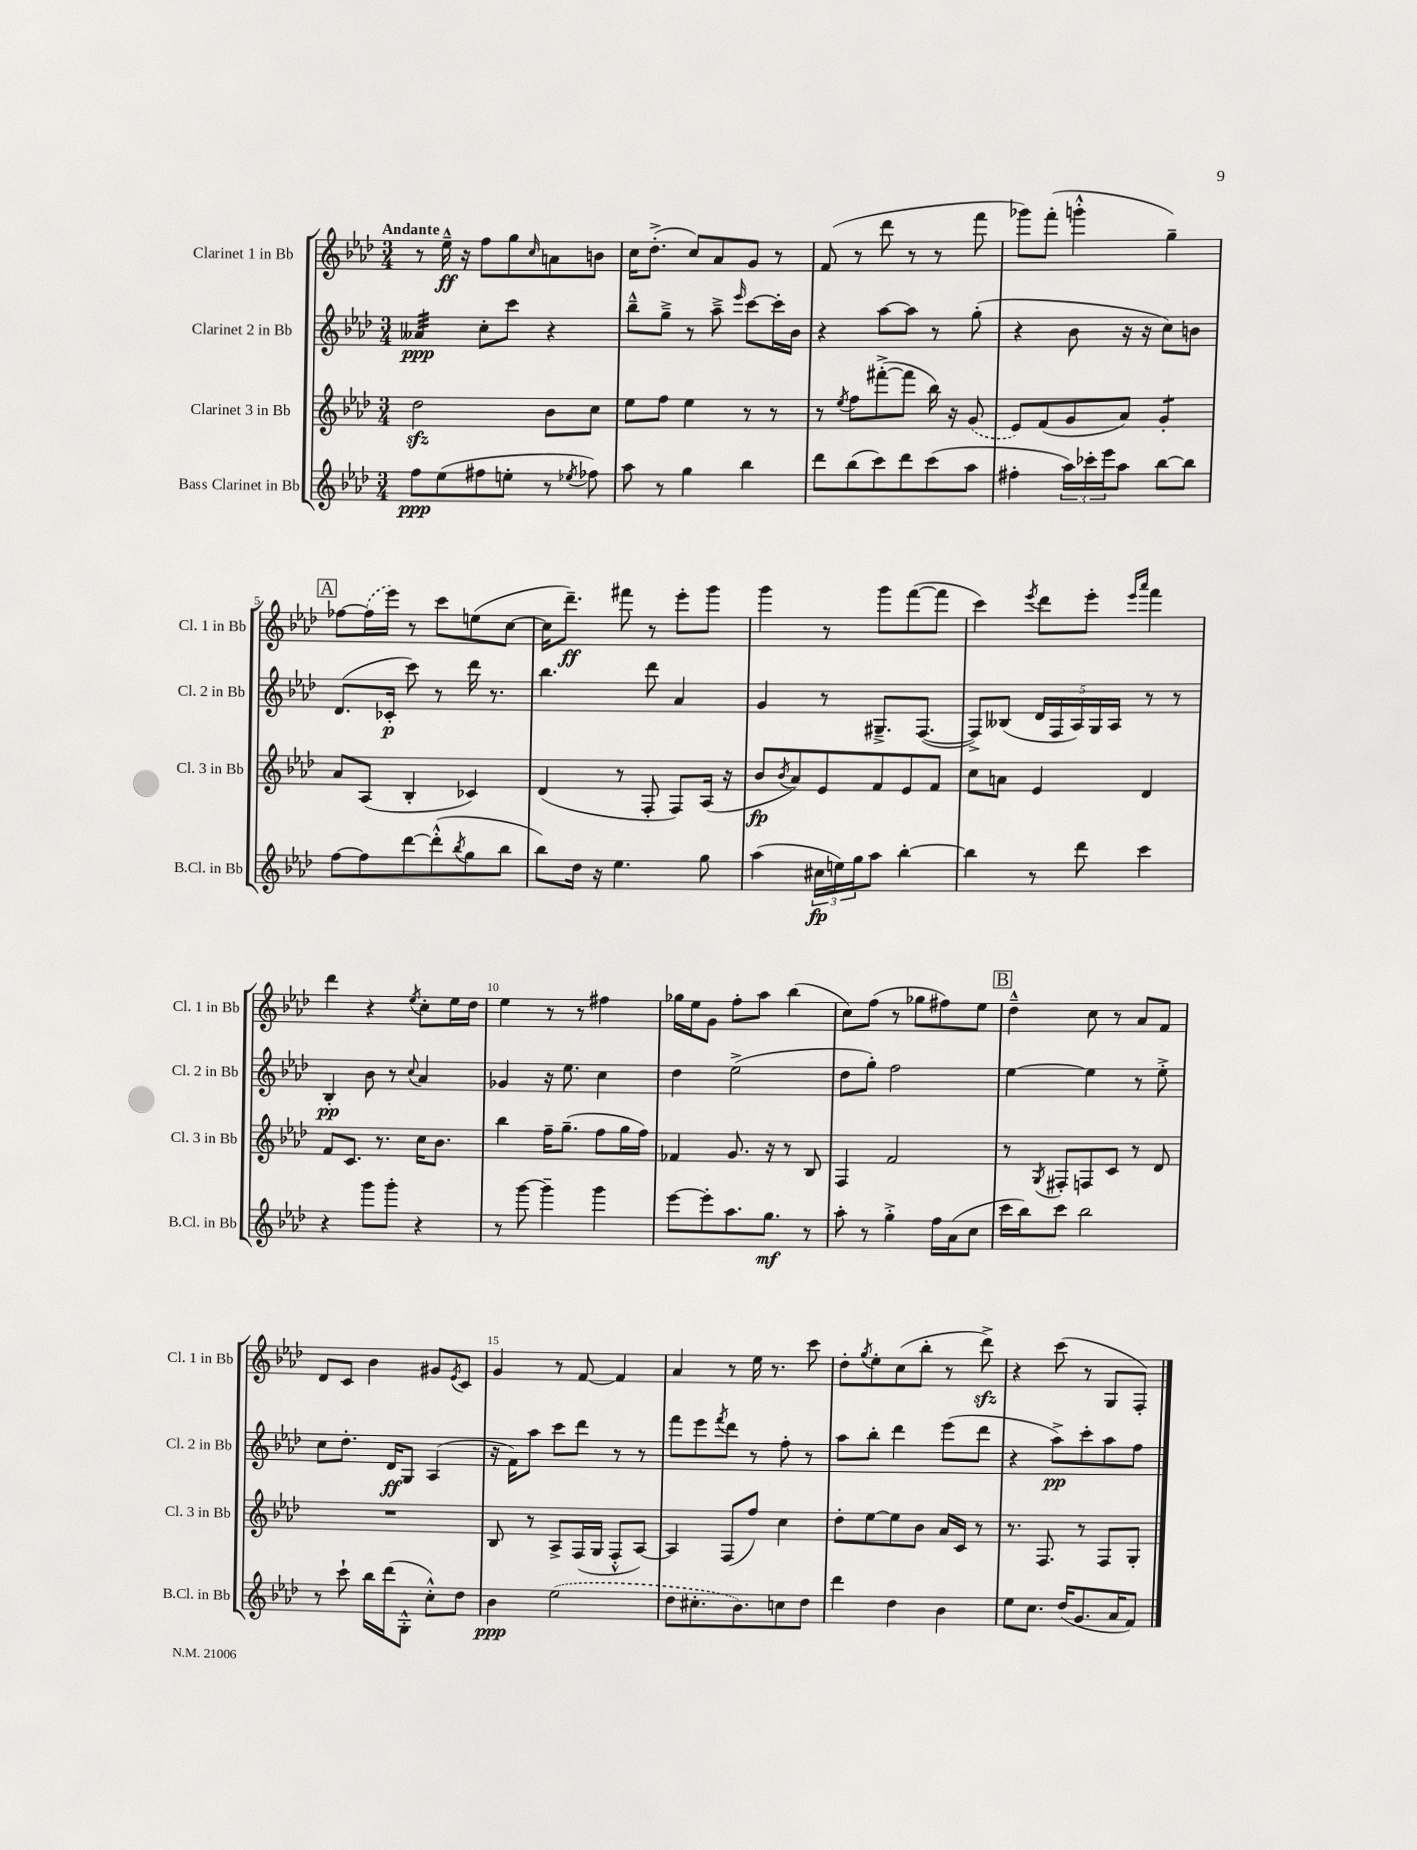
<<
\new StaffGroup <<
\new Staff = "s0" \with { instrumentName = "Clarinet 1 in Bb" shortInstrumentName = "Cl. 1 in Bb" } {
    \clef treble \key aes \major \numericTimeSignature \time 3/4 \tempo "Andante"
    r8 ees''16---^\ff r16 f''8 g''8 \grace { c''16 } a'8 b'8 |
    c''16 des''8.-.->( c''8) aes'8 g'8 r8 |
    f'8( r8 des'''8 r8 r8 f'''8 |
    ges'''8) f'''8-.( g'''4-.-^ g''4--) |
    \mark \markup { \box "A" } fes''8~ \once \slurDashed fes''16( ees'''16) r8 c'''8 e''8( c''8~ |
    c''16 des'''8.--\ff) fis'''8 r8 ees'''8-. g'''8 |
    g'''4 r8 g'''8 f'''8~( f'''8 |
    c'''4) \acciaccatura { ees'''8 } des'''8 ees'''8-. \grace { ees'''16 aes'''16 } f'''4 |
    des'''4 r4 \acciaccatura { ees''8 } c''8-. ees''16 des''16 |
    ees''4 r8 r8 fis''4 |
    ges''16 ees''16 g'8 f''8-. aes''8 bes''4( |
    c''8) f''8( r8 ges''8 fis''8) ees''8 |
    \mark \markup { \box "B" } des''4---^ c''8 r8 aes'8 f'8 |
    des'8 c'8 bes'4 gis'8 \acciaccatura { ees'8 } c'8 |
    g'4 r8 f'8~ f'4 |
    aes'4 r8 ees''16 r8. c'''8 |
    des''8-. \acciaccatura { g''8 } ees''8-. c''8( bes''8-. r8 des'''8->\sfz) |
    r4 c'''8( r8 g8 f8-.) \bar "|." |
}
\new Staff = "s1" \with { instrumentName = "Clarinet 2 in Bb" shortInstrumentName = "Cl. 2 in Bb" } {
    \clef treble \key aes \major \numericTimeSignature \time 3/4
    aeses'4:32\ppp c''8-. c'''8 r4 |
    bes''8---^ g''8---> r8 aes''8---> \grace { ees'''16 } c'''8~ c'''16-. bes'16 |
    r4 aes''8~ aes''8 r8 g''8-.( |
    r4 bes'8 r16 r16 c''8) b'8 |
    \mark \markup { \box "A" } des'8.( ces'16-.\p c'''8) r8 des'''16 r8. |
    bes''4. des'''8 aes'4 |
    g'4 r8 gis8.---> f8.~( |
    f8->) beses8( \tuplet 5/4 { des'16 f16 aes16) g16 aes16 } r8 r8 |
    bes4-.\pp bes'8 r8 \appoggiatura { c''8 } aes'4 |
    ges'4 r16 ees''8. c''4 |
    des''4 ees''2->( |
    des''8 g''8-.) f''2 |
    \mark \markup { \box "B" } ees''4~ ees''4 r8 ees''8-.-> |
    c''8 des''8.-. des'16\ff g8 aes4( |
    r16 f'16) aes''8 c'''8 des'''8 r8 r8 |
    f'''8 ees'''8 \acciaccatura { f'''8 } des'''8 r8 f''8-. r8 |
    aes''8 bes''8-. des'''4 ees'''8( des'''8 |
    r4 aes''8->\pp) c'''8-. aes''8 f''8 \bar "|." |
}
\new Staff = "s2" \with { instrumentName = "Clarinet 3 in Bb" shortInstrumentName = "Cl. 3 in Bb" } {
    \clef treble \key aes \major \numericTimeSignature \time 3/4
    des''2\sfz bes'8 c''8 |
    ees''8 f''8 ees''4 r8 r8 |
    r8 \acciaccatura { ees''8 } f''8 fis'''8~-.->( fis'''8 bes''16) r16 \once \slurDashed g'8( |
    ees'8) f'8( g'8 aes'8) g'4:8-. |
    \mark \markup { \box "A" } aes'8 aes8( bes4-. ces'4) |
    des'4( r8 f8-. f8) aes16( r16 |
    bes'8\fp \acciaccatura { bes'8 } aes'8) ees'8 f'8 ees'8 f'8 |
    c''8 a'8 ees'4 des'4 |
    f'8 c'8. r8. c''16 bes'8. |
    bes''4 f''16-- g''8.--( f''8 g''16 f''16) |
    fes'4 g'8. r16 r8 bes8 |
    f4 f'2 |
    \mark \markup { \box "B" } r8 \acciaccatura { g8 } fis8-. f8 c'8 r8 des'8 |
    R2. |
    bes8 r8 aes8-> f16( g16 f8-.-^ aes8~) |
    aes4 f8( f''8) c''4 |
    des''8-. ees''8~ ees''8 bes'8 aes'16 c'16 r8 |
    r8. f8. r8 f8 g8-. \bar "|." |
}
\new Staff = "s3" \with { instrumentName = "Bass Clarinet in Bb" shortInstrumentName = "B.Cl. in Bb" } {
    \clef treble \key aes \major \numericTimeSignature \time 3/4
    f''8\ppp ees''8( fis''8 e''8-. r8 \acciaccatura { ees''8 } fes''8) |
    aes''8 r8 g''4 bes''4 |
    des'''8 bes''8( c'''8) des'''8 c'''8( aes''8 |
    fis''4-. \tuplet 3/2 { aes''16) ces'''16-. ees'''16 } aes''8 bes''8~ bes''8 |
    \mark \markup { \box "A" } f''8~ f''8 des'''8~ des'''8-.-^( \acciaccatura { bes''8 } g''8 bes''8 |
    bes''8) des''16 r16 ees''4. g''8 |
    aes''4( \tuplet 3/2 { cis''16\fp e''16) g''16 } aes''8 bes''4~-. |
    bes''4 r8 des'''8 c'''4 |
    r4 g'''8 g'''8-. r4 |
    r8 g'''8~ g'''4-- g'''4 |
    ees'''8~ ees'''8-. aes''8. g''8.\mf r8 |
    aes''8-. r8 g''4-.-> f''16 aes'16( c''8 |
    \mark \markup { \box "B" } c'''16 bes''16) c'''8 bes''2 |
    r8 c'''8-! bes''16 des'''16( g8-.-^ c''8-.-^) des''8 |
    bes'4\ppp \once \slurDashed ees''2( |
    des''8 cis''8.-. bes'8.) c''8 des''8 |
    des'''4 des''4 bes'4 |
    ees''8 c''8. des''16( g'8. aes'16 f'8) \bar "|." |
}
>>
>>
\layout { \context { \Score \override BarNumber.break-visibility = ##(#f #t #t) barNumberVisibility = #(every-nth-bar-number-visible 5) } }
